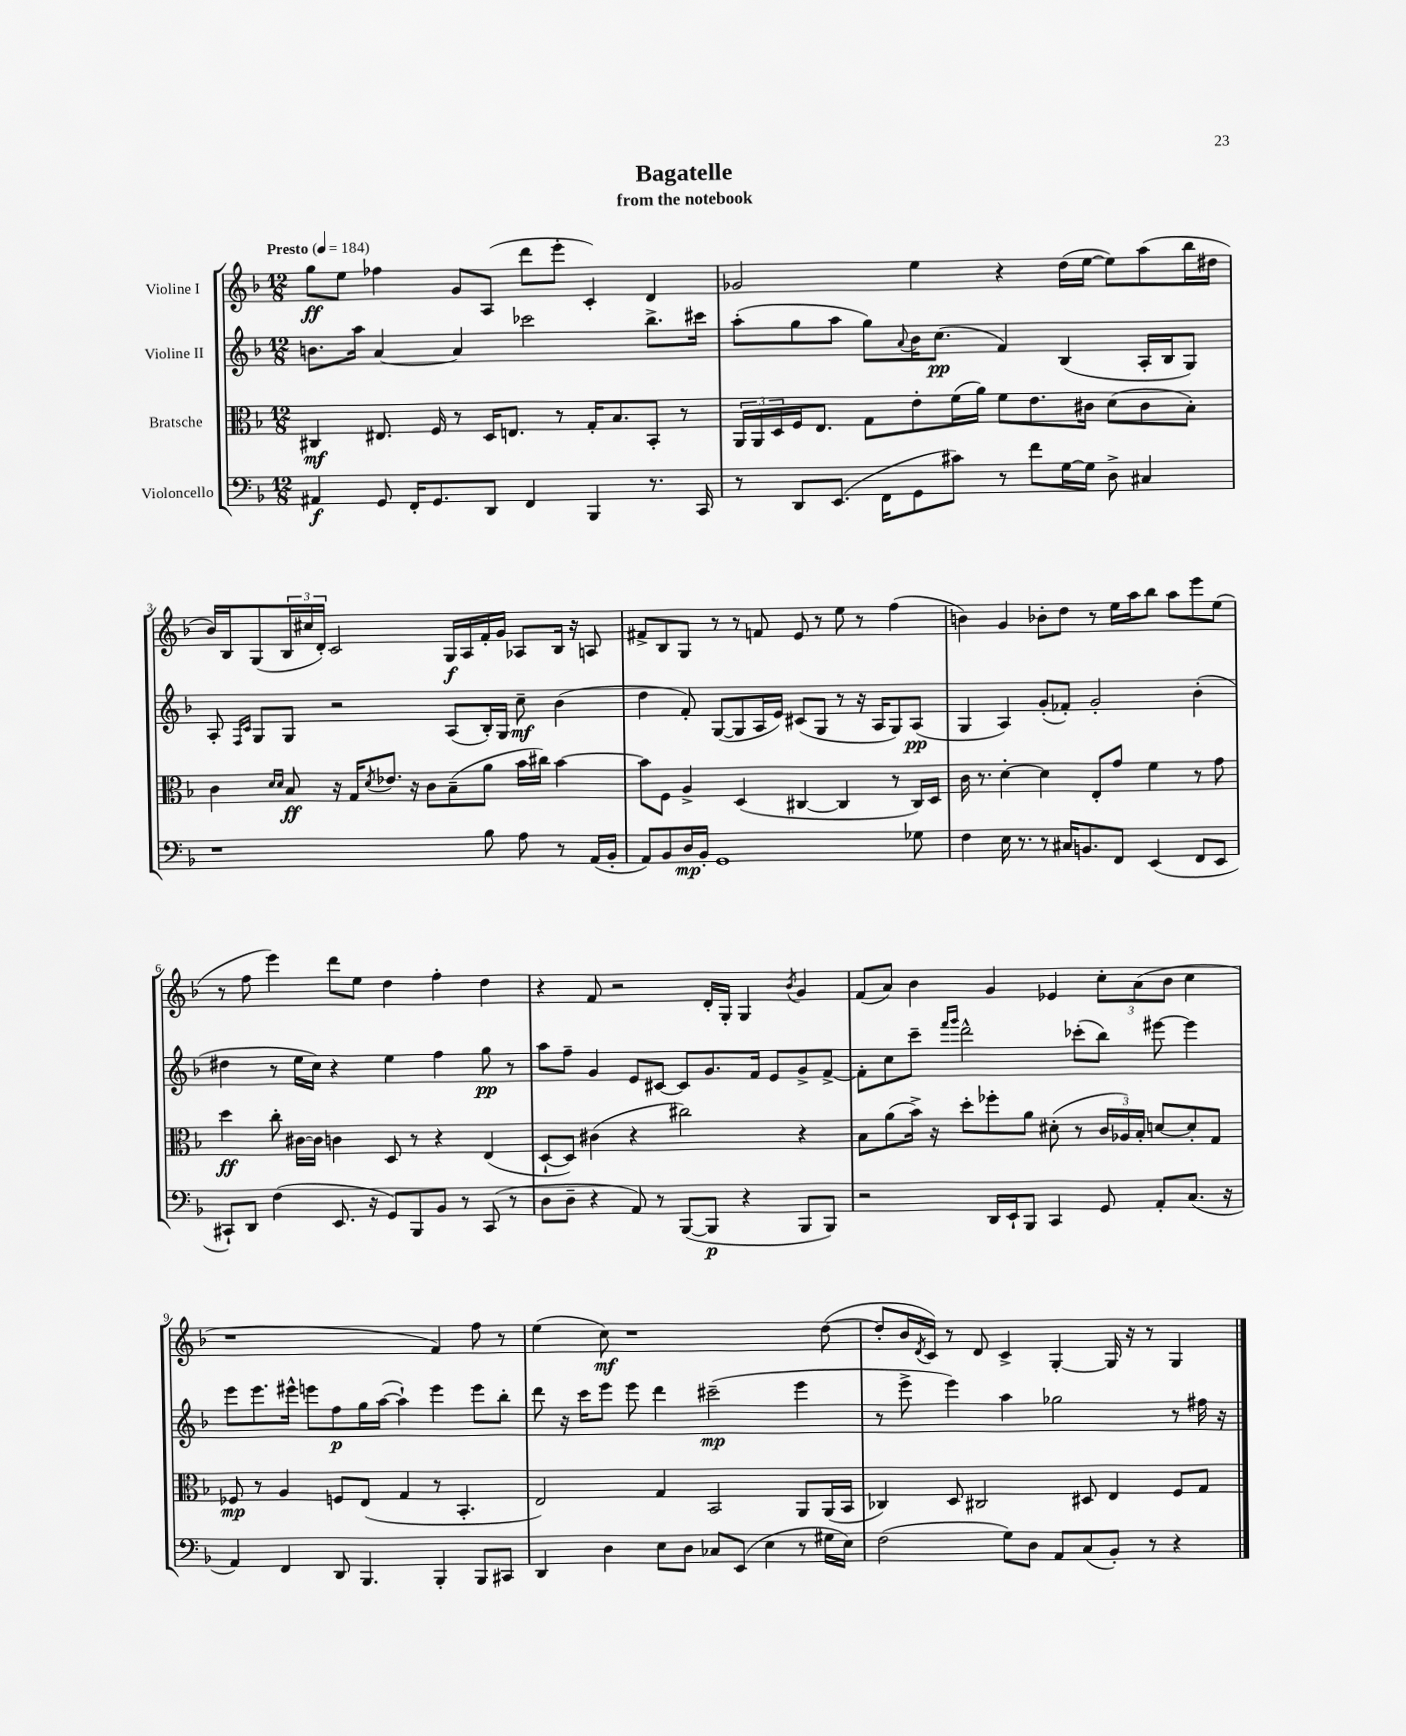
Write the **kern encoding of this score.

**kern	**kern	**kern	**kern
*staff4	*staff3	*staff2	*staff1
*clefF4	*clefC3	*clefG2	*clefG2
*k[b-]	*k[b-]	*k[b-]	*k[b-]
*M12/8	*M12/8	*M12/8	*M12/8
*MM184	*MM184	*MM184	*MM184
4AA#/	4C#/	8.b\L	8gg\L
.	.	.	8ee\J
.	.	16aa\Jk	.
8GG/	8.E#/	[4a/	4ff-\
16FF'/LK	.	.	.
8.GG/	16F/	.	.
.	8r	4a/]	8g/L
8DD/J	16D/LK	.	(8A/J
.	8.E/J	.	.
4FF/	.	2ccc-\	8ddd\L
.	8r	.	8eee'\J
4BBB-/	16G'/LK	.	4c'/)
.	8.B-/	.	.
8.r	8BB-'/J	8.bb-^\L	4d/
.	8r	.	.
16CC/	.	16ccc#\Jk	.
=	=	=	=
8r	24AA/LL	(8aa'\L	2g-/
.	24AA/	.	.
.	24D/	.	.
8DD/L	16F/J	8gg\	.
.	8.E/J	.	.
(8.EE/J	.	8aa\J	.
.	8G\L	8gg\L)	.
16FF\LK	.	.	.
.	.	8qqa/	.
8GG\	8e'\	16b-\K	4ee\
.	.	(8.cc\J	.
8c#\J)	(16f\L	.	.
.	16a\JJ)	.	.
8r	8f\L	4f/)	4r
8f\L	8.e\	.	.
[16G\L	.	(4B-/	(16dd\LL
16G\]JJ	16c#\Jk	.	[16ee\JJ
8D^\	(8d\L	.	8ee\]L)
4C#/	8c#\	16A'/LL	(8aa\
.	.	16B-/J	.
.	8B-'\J)	8G/J)	16bb-\L
.	.	.	16dd#\JJ
=	=	=	=
1r	4c\	8A'/	16b-/LL)
.	.	.	16B-/J
.	.	16qqF/LL	.
.	.	16qqc/JJ	.
.	.	8G/L	(8G/
.	16qqd/LL	.	.
.	16qqd/JJ	.	.
.	8B-/	8G/J	24B-/L
.	.	.	24cc#/
.	.	.	24d'/JJ)
.	16r	2r	2c/
.	16G/LK	.	.
.	8qd/	.	.
.	8.e-/J	.	.
.	16r	.	.
.	8c\L	.	.
.	(8B-~\	(8A/L	16G/LL
.	.	.	16A/
8B-\	8a\J	16B-'/L)	16f'/
.	.	16G/JJ	16g/JJ
8A\	16b-\LL	8cc~\	8A-/L
.	16cc#\JJ)	.	.
8r	[4b-\	(4b-\	16B-/Jk
.	.	.	16r
(16AA/LL	.	.	8A/
16BB-'/JJ	.	.	.
=	=	=	=
8AA/L)	8b-\]L	4dd\	8f#^/L
8BB-/	8F\J	.	8B-/
16D/L	4A^/	8f'/)	8G/J
16BB-'/JJ	.	.	.
1GG	.	([8G/L	8r
.	(4D/	8G/]	8r
.	.	16A/L	8f/
.	.	16e/JJ)	.
.	[4C#/	(8c#/L	8e/
.	.	8G/J	8r
.	4C#/]	8r	8ee\
.	.	16r	8r
.	.	16A/LK	.
.	8r	8G/)	(4ff\
8G-\	16C#/LL)	(8A/J	.
.	16D/JJ	.	.
=	=	=	=
4F\	16c\	4G/	4b\)
.	8.r	.	.
16E\	[4d'\	4A/)	4g/
8.r	.	.	.
8r	4d\]	(8g'/L	8b-'\L
16C#/LK	.	8f-'/J)	8dd\J
8.BB/	.	.	.
.	8E'/L	2g'/	8r
8FF/J	8g/J	.	16ee\LL
.	.	.	16aa\J
(4EE/	4f\	.	8bb-\J
.	.	.	8aa\L
8FF/L	8r	(4b-'\	8eee\
8EE/J	8g\	.	(8ee\J
=	=	=	=
8CC#`/L)	4dd\	4dd#\	8r
8DD/J	.	.	8ff\
(4F\	8cc'\	8r	4eee\)
.	[16c#\LL	16ee\LL	.
.	16c#\]JJ	16cc\JJ)	.
8.EE/	4c\	4r	8ddd\L
.	.	.	8ee\J
16r	.	.	.
8GG/L)	8D/	4ee\	4dd\
8BBB-/	8r	.	.
8BB-/J	4r	4ff\	4ff'\
8r	.	.	.
(8CC#/	(4E/	8gg\	4dd\
8r	.	8r	.
=	=	=	=
8D\L	[8D`/L	8aa\L	4r
8D~\J	8D/]J)	8ff~\J	.
4r	(4c#\	4g/	8f/
.	.	.	2r
8AA/)	4r	8e/L	.
8r	.	[8c#/J	.
([8BBB-/L	2cc#\)	8c#/]L	.
8BBB-/]J	.	8.g/	16d'/LL
.	.	.	16G'/JJ
4r	.	.	4G/
.	.	16f/Jk	.
.	.	8e/L	.
.	.	.	8qb-/
8BBB-/L	4r	8g^/	4g/
8BBB-/J)	.	[8f^/J	.
=	=	=	=
2r	8B-\L	8f'\]L	(8f/L
.	(8a\	8cc\	8a/J)
.	16b-^\Jk)	8ccc~\J	4b-\
.	16r	.	.
.	.	16qqfff/LL	.
.	.	16qqggg/JJ	.
.	8dd'\L	2ddd^^\	.
16DD/LL	8ff-'\	.	4g/
16EE`/J	.	.	.
8BBB-/J	8a\J	.	.
4CC/	(8d#'\	.	4e-/
.	8r	(8ccc-'\L	.
8GG/	24c/LL	8bb-\J)	12cc'\L
.	24A-/)	.	.
.	24B-'/JJ	.	(12a\
8AA'/L	[8d/L	[8eee#\	.
.	.	.	12b-\J
(8.C/J	8d'/]	4eee#\]	4cc\
.	8G/J	.	.
16r	.	.	.
=	=	=	=
4AA/)	8F-/	8eee\L	1r
.	8r	8.eee\	.
4FF/	4A/	.	.
.	.	16eee#^^\Jk	.
.	.	8eee\L	.
8DD/	8F/L	8ff\	.
4.BBB-/	(8E/J	16gg\L	.
.	.	([16aa\JJ	.
.	4G/	4aa`\])	.
4BBB-'/	8r	4eee\	4f/)
.	4.BB-'/	.	.
8BBB-/L	.	8eee\L	8ff\
8CC#/J	.	8bb-'\J	8r
=	=	=	=
4DD/	2E/)	8ddd\	(4ee\
.	.	16r	.
.	.	16ccc\LK	.
4D\	.	8eee\J	8cc\)
.	.	8eee\	1r
8E\L	4G/	4ddd\	.
8D\J	.	.	.
8C-/L	2BB-/	(2ccc#~\	.
(8EE/J	.	.	.
4E\	.	.	.
8r	8AA/L	4eee\	.
16G#\LL	(16AA/L	.	([8dd\
16E\JJ)	16BB-/JJ	.	.
=	=	=	=
(2F\	4C-/)	8r	8dd'/]L
.	.	8eee^\	16b-/L
.	.	.	8qd/
.	.	.	16c/JJ)
.	8D/	4eee\)	8r
.	2C#/	.	8d/
8G\L)	.	4aa\	4c^/
8D\J	.	.	.
8AA/L	.	2gg-\	[4G'/
(8C/	8D#/	.	.
8BB-'/J)	4E/	.	16G/]
.	.	.	16r
8r	.	.	8r
4r	8F/L	8r	4G/
.	8G/J	16ff#\	.
.	.	16r	.
==	==	==	==
*-	*-	*-	*-
